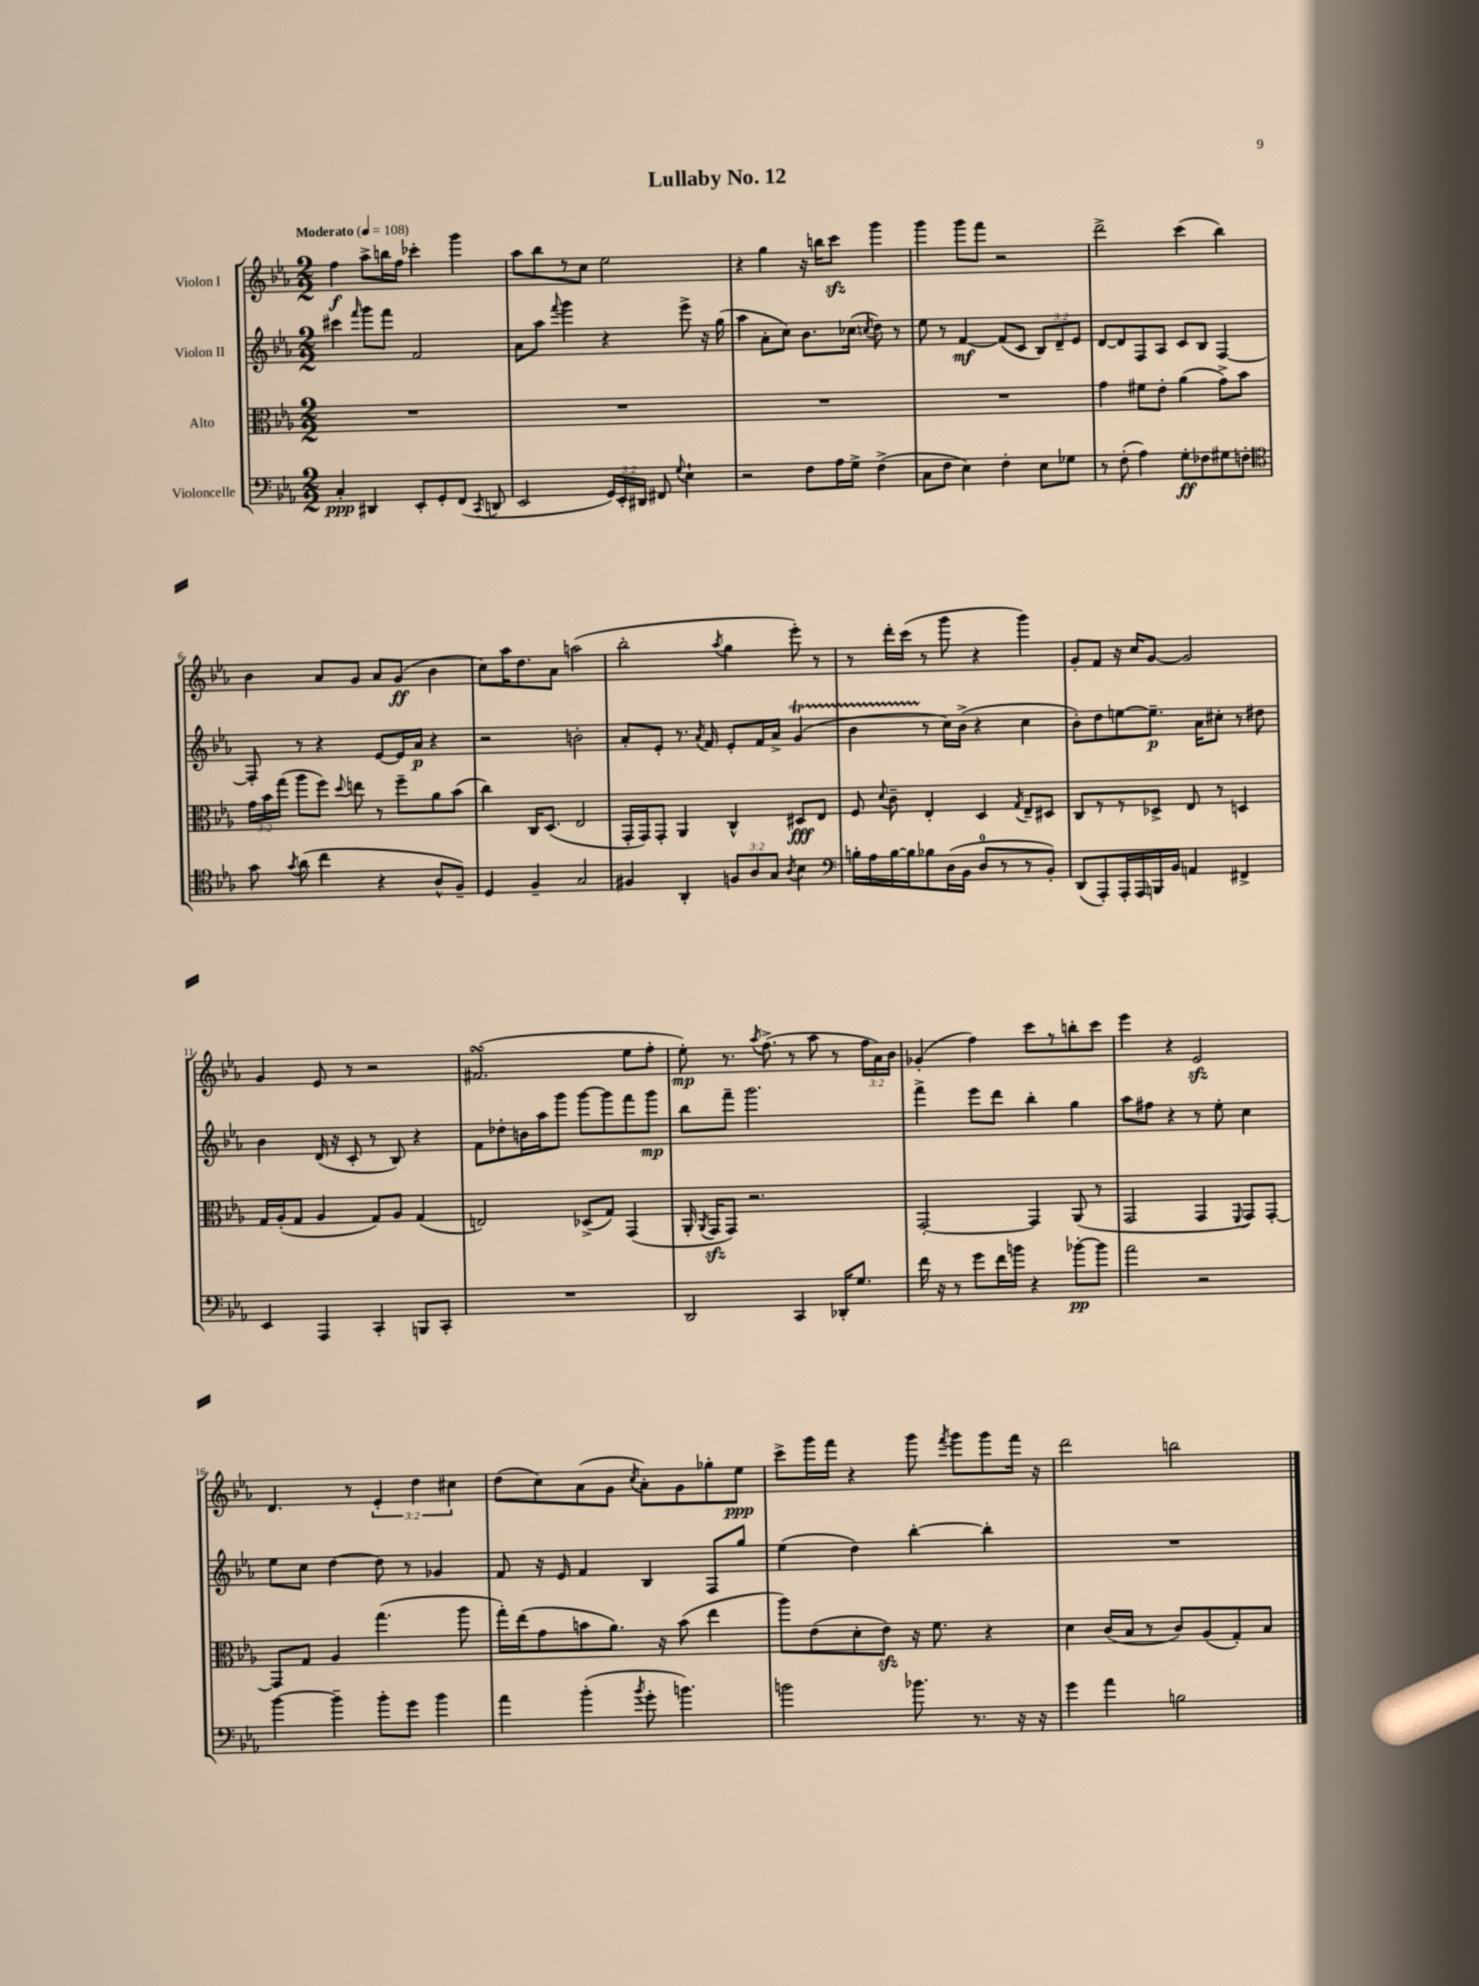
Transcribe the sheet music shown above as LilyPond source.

\header { title = "Lullaby No. 12" }
<<
\new StaffGroup <<
\new Staff = "s0" \with { instrumentName = "Violon I" } {
    \clef treble \key ees \major \numericTimeSignature \time 2/2 \override Staff.TupletNumber.text = #tuplet-number::calc-fraction-text \tempo "Moderato" 4 = 108
    \autoBeamOff f''4\f aes''8[-> b''16 f''16] ces'''4-. g'''4 |
    aes''8[ bes''8 r8 c''8] ees''2 |
    r4 g''4 r16 b''16[ c'''8]\sfz g'''4 |
    g'''4 g'''8[ f'''8] r2 |
    d'''2-> c'''4( bes''4) |
    bes'4 aes'8[ g'8] aes'8[ g'8]\ff( bes'4 |
    c''8[) aes''16 d''8. aes'8] a''2( |
    bes''2-. \acciaccatura { aes''8 } g''4 ees'''8-.) r8 |
    r8 d'''16[-. c'''16]( r8 g'''8 r4 g'''4) |
    g'8[-. f'8] r16 c''16[ g'8]~ g'2 |
    g'4 ees'8 r8 r2 |
    fis'2.\turn( ees''8[ f''8]-. |
    ees''8-.\mp) r8. \acciaccatura { aes''8 } f''8.->( r8 aes''8 r8 \tuplet 3/2 { f''16[ aes'16) bes'16] } |
    ges'4-.( f''4) c'''8[ r8 b''8-. c'''8] |
    ees'''4 r4 ees'2\sfz |
    d'4. r8 \tuplet 3/2 { ees'4-. d''4 cis''4 } |
    d''8[( c''8) aes'8( g'8] \acciaccatura { c''8 } aes'8[-.) g'8 ges''8-. ees''8]\ppp |
    c'''8[-> g'''16 f'''16] r4 g'''8 \acciaccatura { f'''8 } g'''8[ g'''8 f'''16] r16 |
    d'''2 b''2 \bar "|." |
}
\new Staff = "s1" \with { instrumentName = "Violon II" } {
    \clef treble \key ees \major \numericTimeSignature \time 2/2 \override Staff.TupletNumber.text = #tuplet-number::calc-fraction-text
    \autoBeamOff cis'''4 \grace { f'''16 } g'''8[ f'''8] f'2 |
    aes'8[ aes''8] \appoggiatura { f'''8 } g'''4 r4 ees'''8-> r16 g''16( |
    aes''4 aes'8[-. c''8]) bes'8.[ ces''16]( \acciaccatura { c''8 } d''8) r8 |
    ees''8 r8 f'4~\mf f'8[( c'8] \tuplet 3/2 { bes8[) d'8-- ees'8] } |
    d'8[~ d'8 f8 aes8] c'8[ bes8] f4~ |
    f8-. r8 r4 ees'8[~ ees'16 aes'16]\p r4 |
    r2 b'2-. |
    aes'8[-. ees'8]-. r8. \acciaccatura { aes'8 } f'16 ees'8[-. f'16 aes'16]-> g'4\startTrillSpan( |
    bes'4 r8\stopTrillSpan c''16[) bes'16]->( r4 c''4 |
    bes'8[-.) d''8 e''8~ e''8.]--\p aes'16[ cis''8]-. r8 dis''8 |
    bes'4 d'16( r16 c'8-. r8 bes8) r4 |
    f'8[ des''8-. b'16 aes''16 g'''8] g'''8[~ g'''8 f'''8 g'''8]\mp |
    bes''8[ f'''8]-- g'''2. |
    f'''4-> ees'''8[ d'''8] bes''4-. g''4 |
    aes''8[ fis''8] r4 r8 ees''8-. c''4 |
    ees''8[ c''8] d''4~ d''8 r8 ges'4 |
    f'8 r16 ees'16 f'4 bes4 f8[ g''8] |
    ees''4( d''4) bes''4~-. bes''4-. |
    R1 \bar "|." |
}
\new Staff = "s2" \with { instrumentName = "Alto" } {
    \clef alto \key ees \major \numericTimeSignature \time 2/2 \override Staff.TupletNumber.text = #tuplet-number::calc-fraction-text
    \autoBeamOff R1 |
    R1 |
    R1 |
    R1 |
    g'4 fis'8[ ees'8]-. aes'4( g'8[->) bes'8] |
    \tuplet 3/2 { g'16[ bes'16 g''16]( } aes''8[ f''8]) \appoggiatura { d''8 } e''8 r8 f''8[-- aes'8 bes'8]( |
    c''4) c16[ d8.]( ees2 |
    g,16[-. g,16) g,8]-. aes,4 c4-^ dis8[\fff ees8] |
    f8 \appoggiatura { d'8 } c'8-- ees4-. d4 \acciaccatura { g8 } ees8[-- dis8] |
    c8[ r8 r8 des8]-> ees8 r8 d4 |
    g16[ aes16-.( g8] aes4 g8[) aes8] g4( |
    e2) des8[->( g8]) g,4( |
    aes,16-. \acciaccatura { aes,8 } g,16[\sfz g,8]) r2. |
    g,2~-. g,4 aes,8( r8 |
    g,2 g,4 \appoggiatura { f,8 } g,8[) g,8]~-. |
    g,8[ g8] aes4 g''4.( aes''8 |
    g''16[-.) ees''16( g'8 b'8 aes'8.]) r16 b'8( ees''4 |
    aes''8[) ees'8( d'8-. ees'8]\sfz) r16 f'8. r4 |
    d'4 c'16[( bes16] r8 c'8[) aes8( g8-.) bes8] \bar "|." |
}
\new Staff = "s3" \with { instrumentName = "Violoncelle" } {
    \clef bass \key ees \major \numericTimeSignature \time 2/2 \override Staff.TupletNumber.text = #tuplet-number::calc-fraction-text
    \autoBeamOff c4-.\ppp dis,4 ees,8[-. g,8-. f,8]( \acciaccatura { c,8 } d,8 |
    ees,2 \tuplet 3/2 { g,16[) ees,16-. dis,16] } fis,8 \appoggiatura { g8 } ees4-! |
    r2 f8[ aes16 g16]-> f4->( |
    c8[ f8] ees4) f4-. ees8[ ges8] |
    r8 f8-.( aes4) g8[-.\ff fes8 gis8 f8]-. |
    \clef tenor g'8 \acciaccatura { g'8 } aes'8( c''4 r4 aes8[-^ f8]--) |
    d4 f4-- g2 |
    fis4 aes,4-. \tuplet 3/2 { f8[ aes8 g8] } \acciaccatura { aes8 } bes4 |
    \clef bass b16[-. aes16 b16~ b16 bes8 d16( bes,16] d8[-0 r8 r8 bes,8]-.) |
    d,8[( aes,,8-.) aes,,16-. aes,,16 b,,16 bes,16] a,4 fis,4-> |
    ees,4 aes,,4 c,4-. b,,8[ c,8]-. |
    R1 |
    d,2 c,4 des,16[-. g8.] |
    f'16 r16 r8 g'8[ f'16 b'16] r4 bes'8[~-.\pp bes'8] |
    aes'2 r2 |
    bes'4~ bes'4-- bes'8[-. g'8] bes'4 |
    aes'4 bes'4-.( \acciaccatura { bes'8 } g'8-. b'4.) |
    b'2 bes'8. r8. r16 r16 |
    g'4 aes'4 b2 \bar "|." |
}
>>
>>
